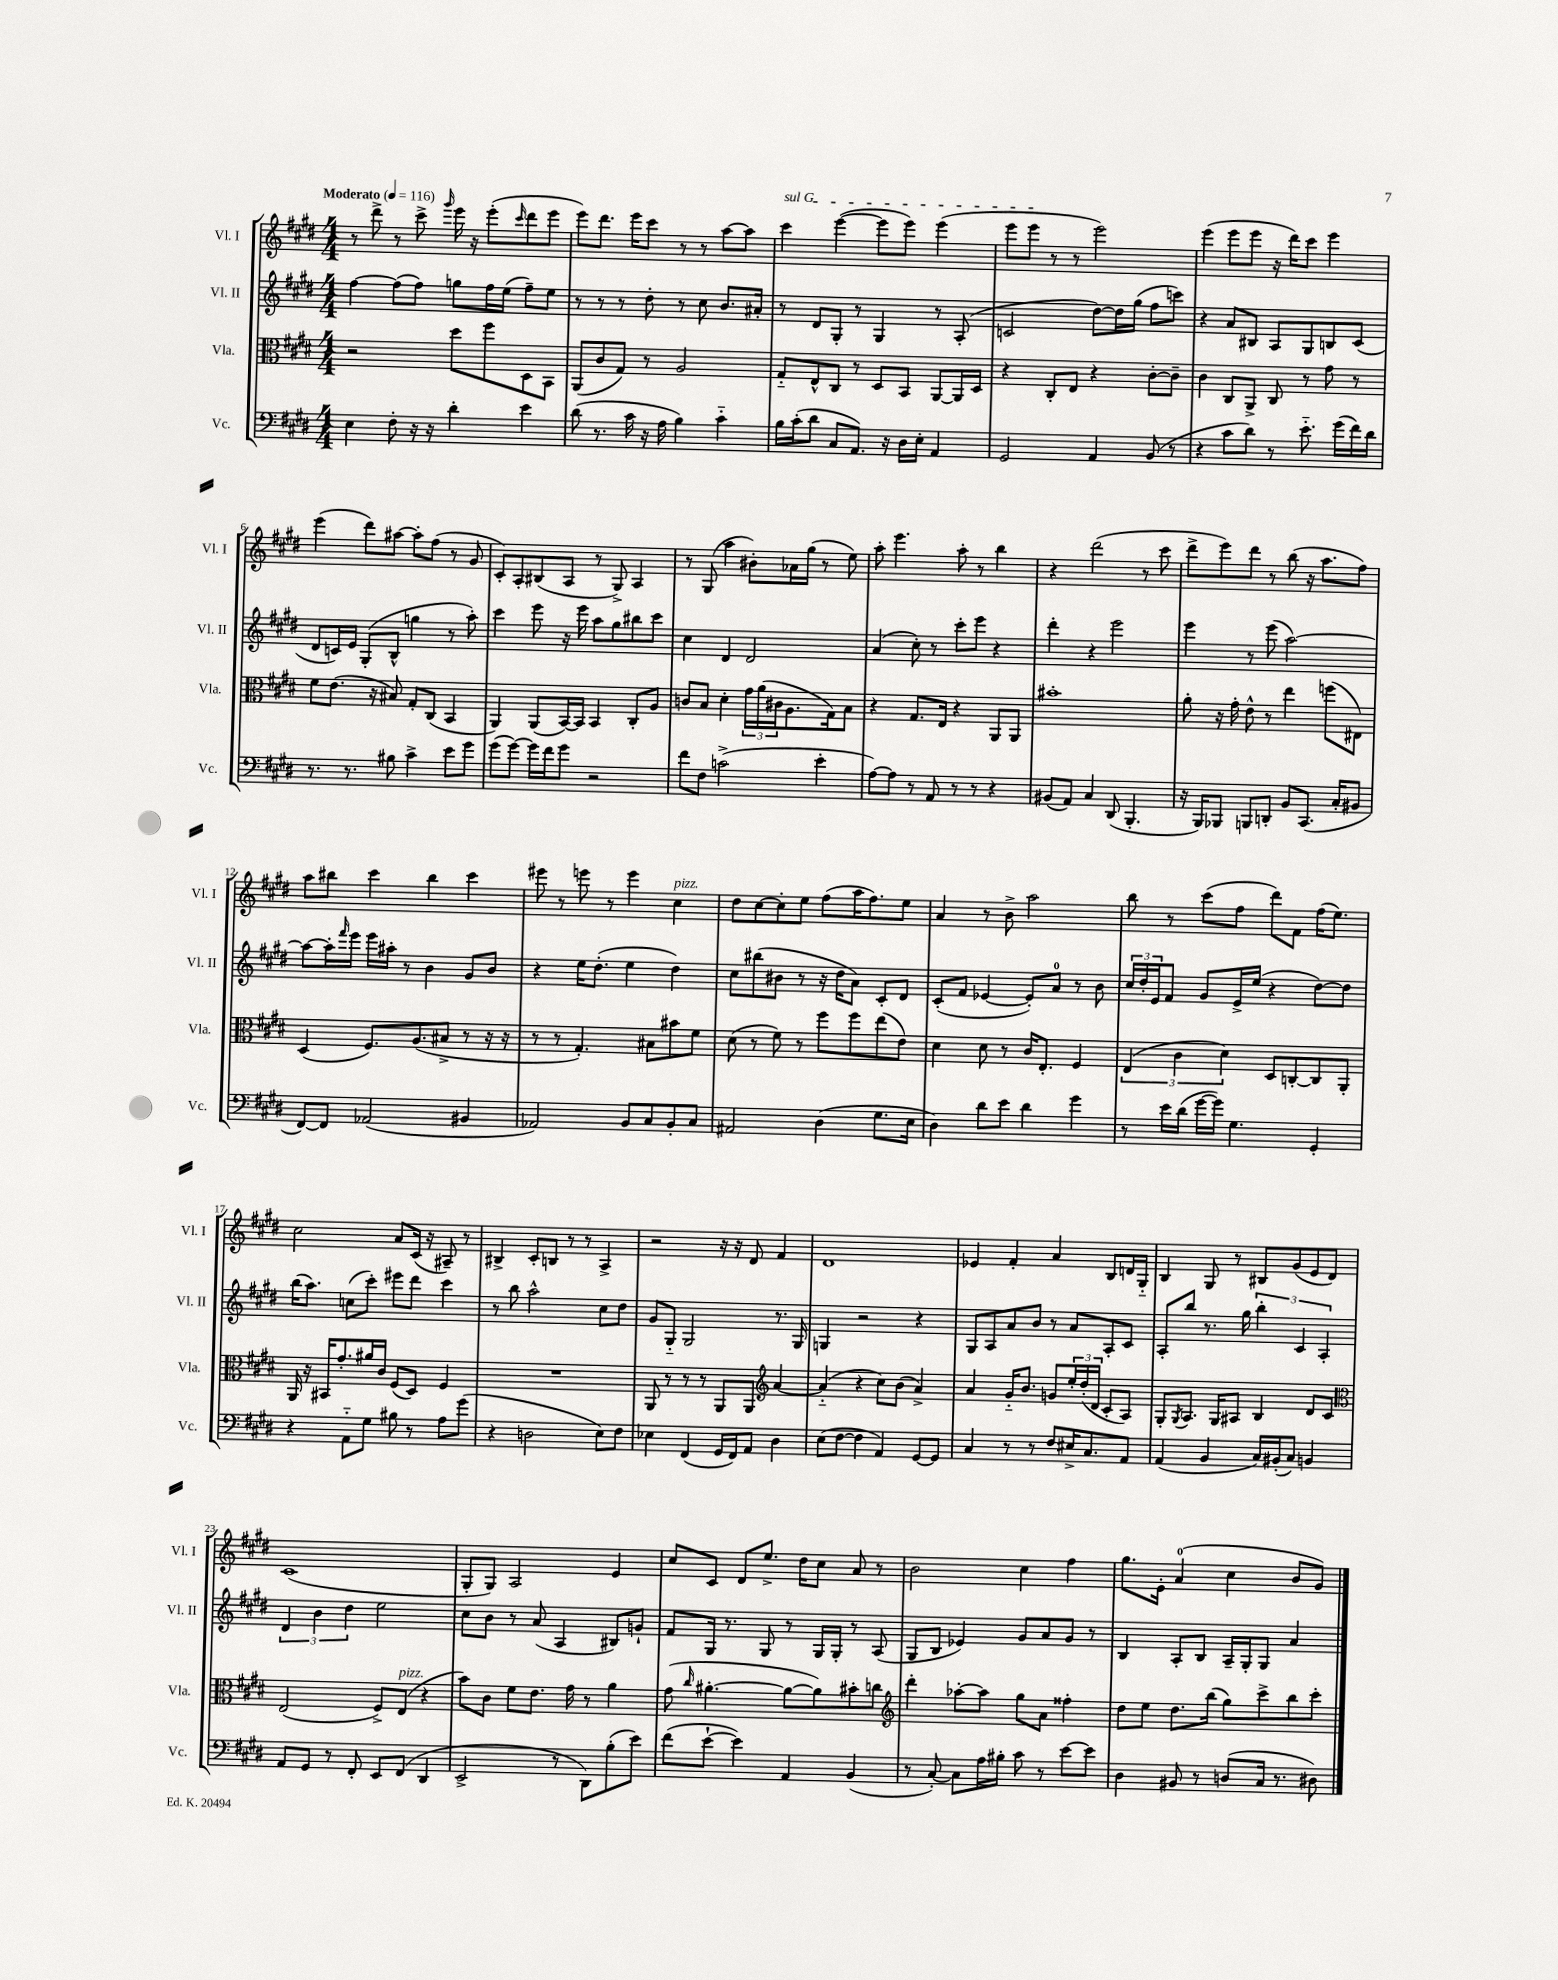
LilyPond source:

<<
\new StaffGroup <<
\new Staff = "s0" \with { instrumentName = "Vl. I" shortInstrumentName = "Vl. I" } {
    \clef treble \key e \major \numericTimeSignature \time 4/4 \tempo "Moderato" 4 = 116
    r8 dis'''8-> r8 cis'''8-> \grace { gis'''16 } e'''16 r16 e'''8-.( \grace { cis'''16 } dis'''8 e'''8 |
    e'''8) dis'''8. e'''16 cis'''8 r8 r8 a''8~ a''8 |
    \once \override TextSpanner.bound-details.left.text = \markup { \italic "sul G" } cis'''4\startTextSpan e'''4~( e'''8 e'''8) e'''4( |
    e'''8 e'''8\stopTextSpan r8 r8 e'''2) |
    e'''4( e'''8 e'''8 r16 dis'''16) cis'''8 e'''4 |
    e'''4( dis'''8) ais''8~ ais''8-. fis''8( r8 gis'8 |
    cis'8-.) a8-. bis8( a8 r8 gis8->) a4 |
    r8 gis8( a''4 bis'8-.) aes'16 gis''16( r8 e''8) |
    a''8-. e'''4. a''8-. r8 b''4 |
    r4 dis'''2( r8 cis'''8 |
    dis'''8-> e'''8) dis'''8 r8 b''8( r16 a''8. fis''8) |
    a''8 bis''8 cis'''4 bis''4 cis'''4 |
    eis'''8 r8 e'''8 r8 e'''4 cis''4^\markup { \italic "pizz." } |
    dis''8 cis''8~ cis''8-. e''8 fis''8( a''16 fis''8.) e''8 |
    a'4 r8 b'8-> a''2 |
    b''8 r8 cis'''8( fis''8 dis'''8) fis'8 fis''16( e''8.) |
    cis''2 a'8 cis'16( r16 ais8--) r8 |
    bis4-> cis'8-. b8 r8 r8 a4-> |
    r2 r16 r16 dis'8 fis'4 |
    dis'1 |
    ees'4 fis'4-. a'4 b8 d'16 gis16-_ |
    b4 gis8 r8 bis8 gis'8( e'8 dis'8) |
    cis'1( |
    gis8-. gis8) a2 e'4 |
    cis''8 cis'8 dis'8 e''8.-> dis''16 cis''8 a'8 r8 |
    b'2 cis''4 fis''4 |
    gis''8. e'16-. a'4-0( cis''4 b'8 gis'8) \bar "|." |
}
\new Staff = "s1" \with { instrumentName = "Vl. II" shortInstrumentName = "Vl. II" } {
    \clef treble \key e \major \numericTimeSignature \time 4/4
    fis''4~ fis''8( fis''8) g''8 fis''16 e''16( fis''8--) e''8 |
    r8 r8 r8 dis''8-. r8 cis''8 b'8. ais'16-. |
    r8 dis'8 gis8-. r8 gis4 r8 a8-.( |
    c'2 dis''8~) dis''16 gis''16( fis''8 c'''8) |
    r4 a'8 bis8 a8 gis8 b8 cis'8( |
    dis'8 c'16) e'16 gis8-.( b8-^ g''4 r8 a''8-.) |
    cis'''4 e'''8 r16 e'''16 a''8 gis''8 bis''8 cis'''8 |
    cis''4 dis'4 dis'2 |
    a'4( cis''8-.) r8 cis'''8-. e'''8 r4 |
    dis'''4-. r4 e'''2 |
    e'''4 r8 e'''8( a''2~) |
    a''8~ a''16-. \grace { fis'''16 } e'''16 e'''16 ais''16-. r8 b'4 gis'8 b'8 |
    r4 e''16 dis''8.-.( e''4 dis''4) |
    cis''8 bis''8( bis'8 r8 r16 dis''16 a'8) cis'8-. dis'8 |
    cis'8-.( fis'8 ees'4~ ees'8-.) a'8-0 r8 b'8 |
    \tuplet 3/2 { cis''16 dis''16-. e'16 } fis'8 gis'8 e'16-> e''16( r4 dis''8~) dis''8 |
    b''16( a''8.) c''8( cis'''8-.) eis'''8 dis'''8 cis'''4 |
    r8 b''8 a''2-^ cis''8 dis''8 |
    gis'8 gis8-_ gis2 r8. gis16 |
    g4 r2 r4 |
    gis8 a8 a'8 b'8 r8 a'8 a8-. cis'8 |
    a8-. b''8 r8. gis''16 \tuplet 3/2 { b''4-. cis'4 a4-. } |
    \tuplet 3/2 { dis'4 b'4 dis''4 } e''2 |
    cis''8 b'8 r8 a'8( a4 bis8) g'8-! |
    fis'8 gis16 r8. gis8 r8 gis16 gis16-. r8 a8( |
    gis8 b8 ees'4) gis'8 a'8 gis'8 r8 |
    b4 a8-. b8 a16-- gis16-. gis8 a'4 \bar "|." |
}
\new Staff = "s2" \with { instrumentName = "Vla." shortInstrumentName = "Vla." } {
    \clef alto \key e \major \numericTimeSignature \time 4/4
    r2 dis''8 fis''8 dis8 b,8 |
    a,8( cis'8 gis8) r8 a2 |
    gis8-_ e8-^ cis8 r8 dis8 b,8 a,8~ a,16 dis16 |
    r4 cis8-. e8 r4 cis'8~-. cis'8-- |
    cis'4 cis8 a,8-> cis8 r8 gis'8 r8 |
    fis'8 e'8.( r16 bis8) gis8-. cis8( b,4 |
    a,4) a,8( b,16~) b,16 b,4 cis8-. a8 |
    c'8 b8 dis'4-. \tuplet 3/2 { gis'16 a'16( cis'16 } a8. gis16) b8 |
    r4 gis8. e16 r4 a,8 a,8 |
    bis'1-. |
    a'8-. r16 gis'16-. e'8-^ r8 e''4 f''8( eis8) |
    dis4( fis8.) a8.( bis8-> r8 r16 r16 |
    r8 r8 gis4.-.) bis8 bis'8 fis'8 |
    dis'8( r8 fis'8) r8 fis''8 fis''8 e''8( e'8) |
    dis'4 dis'8 r8 cis'16 e8.-. fis4 |
    \tuplet 3/2 { e4( cis'4 dis'4) } dis8 c8~-. c8 a,8-. |
    a,16 r16 bis,16 gis'8.-. ais'16 cis'16 fis8( dis8) fis4 |
    R1 |
    a,8 r8 r8 r8 a,8 a,8 \clef treble a'4~ |
    a'4-_( r4 cis''8) b'8( a'4->) |
    a'4 gis'16-_ b'8. g'8 \tuplet 3/2 { e''16-. dis''16-.( dis'16 } cis'8-. a8) |
    gis8-. \acciaccatura { gis8 } a8. gis16 ais8 b4 dis'8 cis'8 |
    \clef alto e2( fis8->) e8^\markup { \italic "pizz." }( r4 |
    b'8) cis'8 fis'8 e'8. gis'16 r8 a'4 |
    gis'8( \grace { cis''16 } ais'4.~-. ais'8~ ais'8) bis'8-. c''8 |
    \clef treble dis'''4-. aes''8~-. aes''8 gis''8 a'8 fisis''4-. |
    dis''8 e''8 dis''8. b''16( gis''8) cis'''8-> b''8 cis'''8-. \bar "|." |
}
\new Staff = "s3" \with { instrumentName = "Vc." shortInstrumentName = "Vc." } {
    \clef bass \key e \major \numericTimeSignature \time 4/4
    e4 fis8-. r16 r16 dis'4-. e'4 |
    dis'8( r8. cis'16 r16 a16 b4) cis'4-_ |
    b16 cis'16-.( dis'8 cis8 a,8.) r16 dis16 e16-. a,4 |
    gis,2 a,4 b,8( r8 |
    r4 cis'8 dis'8) r8 e'8.-_ gis'16( fis'16) dis'16 |
    r8. r8. bis8 cis'4-> e'8 gis'8 |
    gis'8( gis'8~) gis'16 fis'16 gis'8 r2 |
    fis'8 fis8 c'2->( e'4-. |
    a8~) a8 r8 a,8 r8 r8 r4 |
    bis,8( a,8) cis4 dis,8( b,,4.-. |
    r16 b,,16) bes,,8 b,,8 d,8-. b,8 cis,8.( cis16-. bis,8 |
    fis,8~) fis,8 aes,2( bis,4 |
    aes,2) b,8 cis8 b,8-. cis8 |
    ais,2 dis4( gis8. e16 |
    dis4) dis'8 e'8 dis'4 gis'4 |
    r8 e'16 dis'16( gis'16~ gis'16) gis4. gis,4-. |
    r4 a,8-_ gis8 bis8 r8 a8 gis'8( |
    r4 d2 e8) fis8 |
    ees4 fis,4( gis,16 fis,16) a,8 dis4 |
    e8( fis8~ fis4 a,4) gis,8~ gis,8 |
    cis4 r8 r8 fis8 eis16-> cis8. a,8 |
    a,4( b,4 cis16) bis,16-.( cis8) b,4 |
    a,8 gis,8 r8 fis,8-. e,8 fis,8( dis,4 |
    e,2-> r8 dis,8) b8-.( e'8) |
    fis'8( e'8~-! e'4) a,4 b,4( |
    r8 cis8~-.) cis8 a16 bis16-. cis'8 r8 e'8~ e'8 |
    dis4 bis,8 r8 d8( cis16 r8. dis8) \bar "|." |
}
>>
>>
